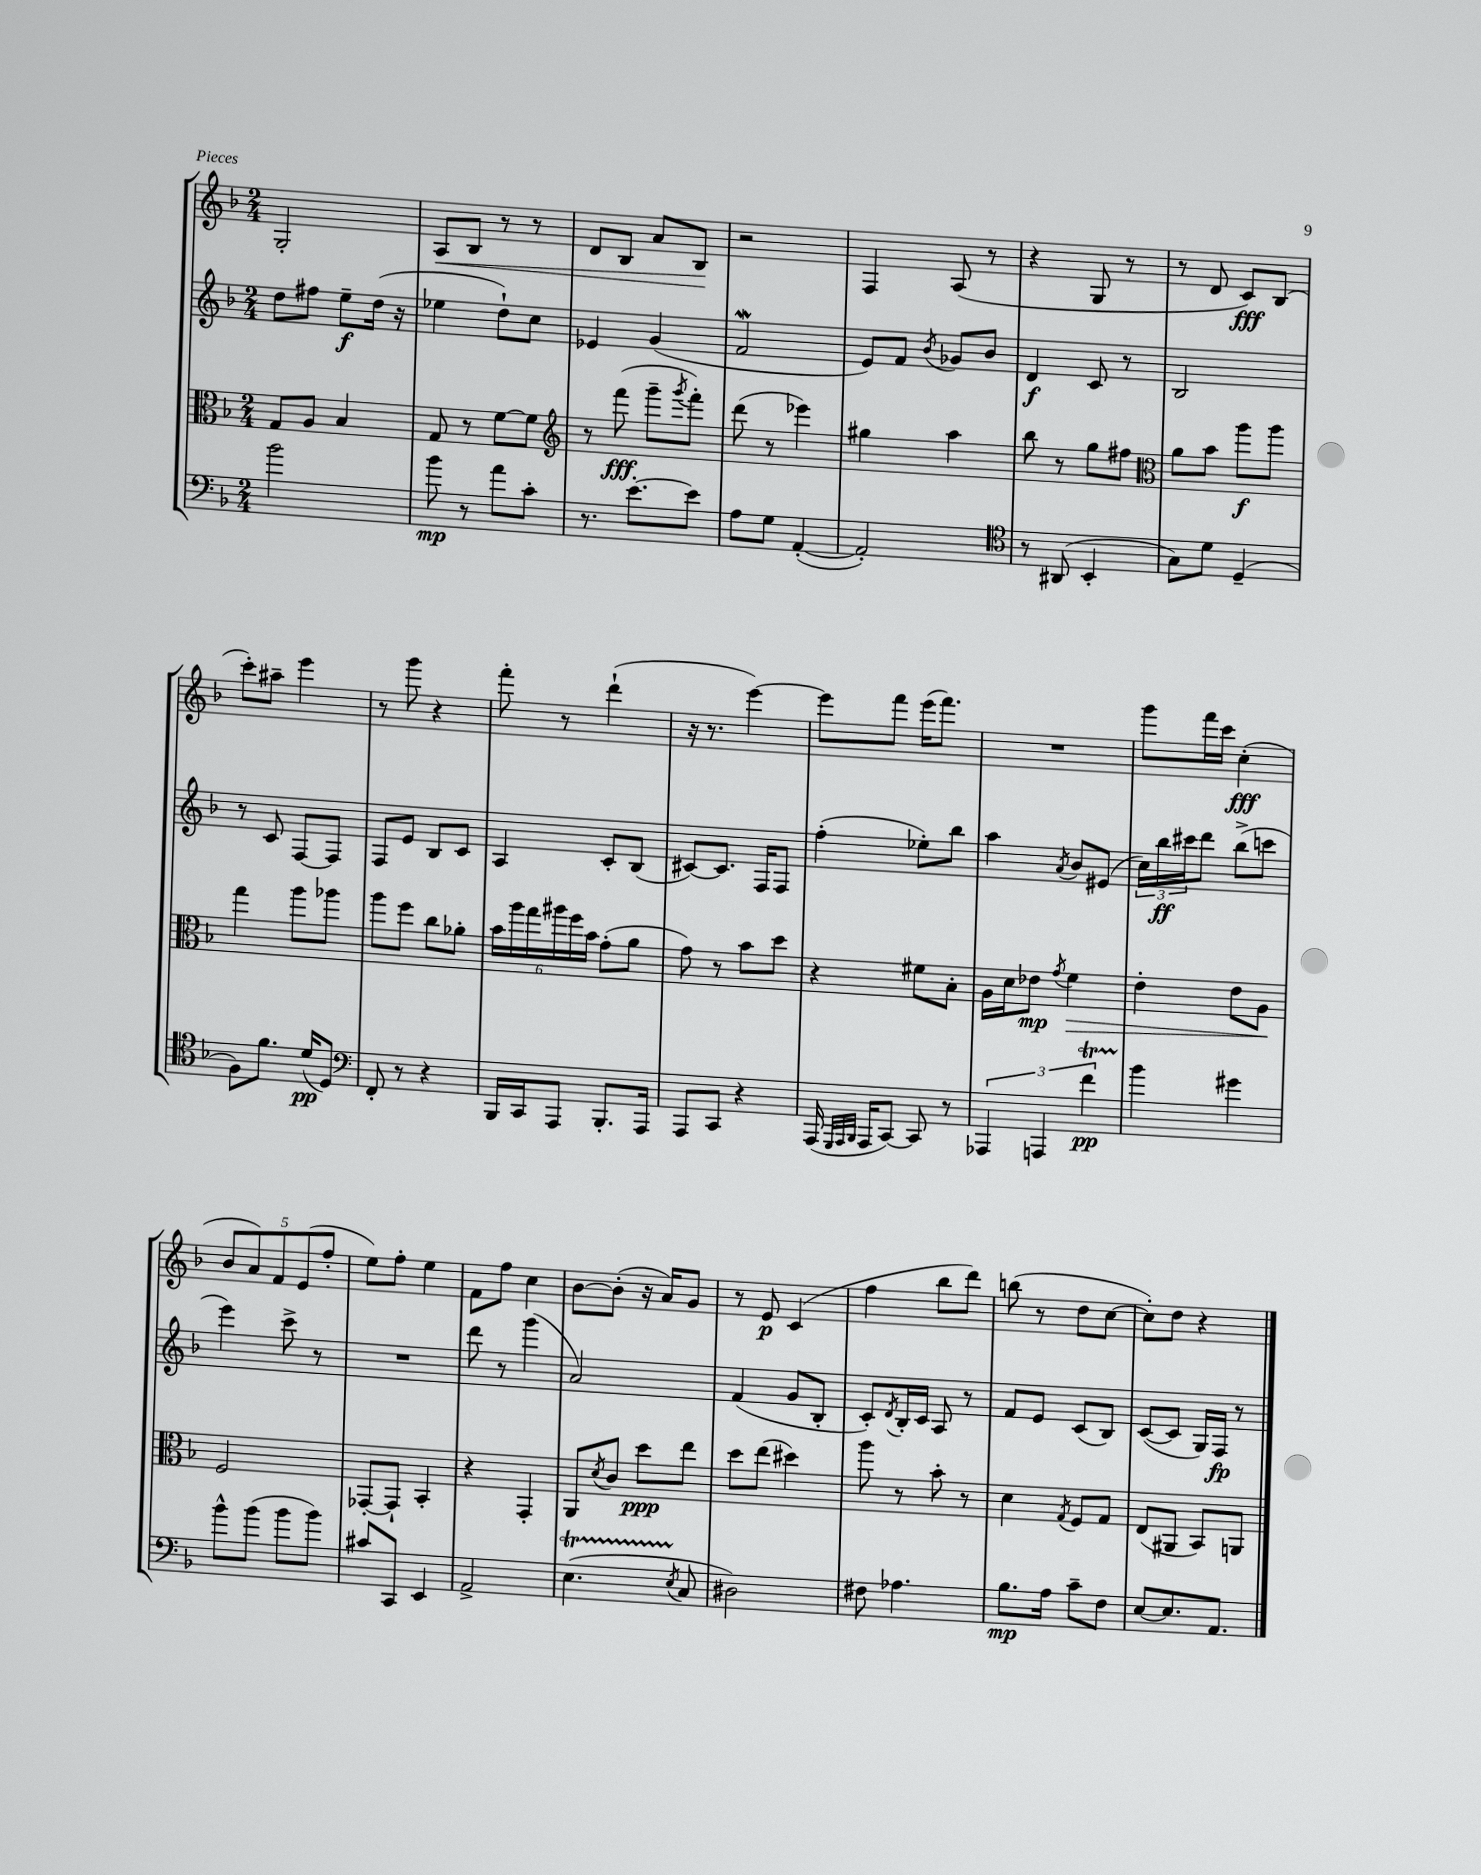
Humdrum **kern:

**kern	**kern	**kern	**kern
*staff4	*staff3	*staff2	*staff1
*clefF4	*clefC3	*clefG2	*clefG2
*k[b-]	*k[b-]	*k[b-]	*k[b-]
*M2/4	*M2/4	*M2/4	*M2/4
2b-	8G	8dd	2G'
.	8A	8ff#	.
.	4B-	8ee~	.
.	.	(16dd	.
.	.	16r	.
=	=	=	=
8b-	8G	4ee-	8A
8r	8r	.	8B-
8a	[8f	8dd`)	8r
8c'	8f]	8cc	8r
=	=	=	=
*	*clefG2	*	*
8.r	8r	4e-	8d
.	(8fff	.	8B-
[8.e'	.	.	.
.	8ggg~	(4g	8a
.	8qggg	.	.
8e]	8fff')	.	8B-
=	=	=	=
8A	(8ddd	2f	2r
8G	8r	.	.
([4AA'	4eee-)	.	.
=	=	=	=
2AA'])	4gg#	8e)	4F
.	.	8f	.
.	.	8qb-	.
.	4aa	8g-	(8A
.	.	8b-	8r
=	=	=	=
*clefC4	*	*	*
8r	8bb-	4d	4r
(8AA#	8r	.	.
4BB-'	8gg	8c	8G
.	8ff#	8r	8r
=	=	=	=
*	*clefC3	*	*
8G)	8a	2B-	8r
8d	8b-	.	8d
(4D~	8aa	.	8c)
.	8aa	.	(8B-
=	=	=	=
8F)	4gg	8r	8ccc')
8.f	.	8c	8aa#~
.	8aa	[8F	4eee
(16d	.	.	.
8D)	8aa-	8F]	.
=	=	=	=
*clefF4	*	*	*
8FF'	8aa	8F	8r
8r	8ff	8e	8ggg
4r	8cc	8B-	4r
.	8a-'	8c	.
=	=	=	=
16BBB-	24b-	4A	8fff'
.	24aa	.	.
16CC	.	.	.
.	24gg	.	.
8AAA	24aa#	.	8r
.	24ff	.	.
.	24b-	.	.
8.BBB-'	(8g'	8c'	(4ddd`
.	8a	(8B-	.
16AAA	.	.	.
=	=	=	=
8AAA	8g)	[8c#)	16r
.	.	.	8.r
8CC	8r	8.c#]	.
4r	8b-	.	[4eee)
.	.	16F	.
.	8dd	8F	.
=	=	=	=
(16AAA	4r	(4ff'	8eee]
32qqGGG	.	.	.
32qqAAA	.	.	.
32qqBBB-	.	.	.
16AAA	.	.	.
[8CC)	.	.	8fff
8CC]	8f#	8ee-')	(16eee
.	.	.	8.fff)
8r	8B-'	8bb-	.
=	=	=	=
6AAA-	16A	4aa	2r
.	16d	.	.
.	8e-	.	.
6AAA	.	.	.
.	8qg	8qa	.
.	4f	8b-	.
6f	.	.	.
.	.	(8e#	.
=	=	=	=
4b-	4e'	24cc)	8ggg
.	.	24bb-	.
.	.	24ccc#	.
.	.	8ddd	16fff
.	.	.	16ccc
4g#	8e	(8bb-^	(4cc'
.	8A	8ccc	.
=	=	=	=
8b-^^	2F	4eee)	10b-
.	.	.	10a)
(8b-	.	.	.
.	.	.	10f
8b-	.	8ccc^	.
.	.	.	(10e
8b-)	.	8r	.
.	.	.	10ff'
=	=	=	=
8c#	[8GG-'	2r	8ee)
8CC	8GG-`]	.	8ff'
4EE	4BB-'	.	4ee
=	=	=	=
2AA^	4r	8ddd	8f
.	.	8r	8ff
.	4GG'	(4ggg	4cc
=	=	=	=
(4.E	8AA	2a)	[8b-
.	8qd	.	.
.	8c	.	(8b-']
.	8dd	.	16r
.	.	.	16a)
8qE	.	.	.
8C	8ee	.	8g
=	=	=	=
2D#)	8dd	(4f	8r
.	(8ee	.	8e
.	4dd#)	8g	(4c
.	.	8B-'	.
=	=	=	=
8F#	8aa	8c')	4ff
.	.	8qd	.
4.A-	8r	16B-'	.
.	.	16c	.
.	8b-'	8A	8bb-
.	8r	8r	8ddd)
=	=	=	=
8.B-	4d	8f	(8bb
.	.	8e	8r
16A	.	.	.
.	8qG	.	.
8c~	8F	(8c	8dd
8F	8G	8B-)	[8cc
=	=	=	=
[8E	(8E	([8c	8cc'])
8.E]	8AA#	8c]	8dd
.	8BB-)	16G)	4r
8.AA	.	16F	.
.	8AA	8r	.
==	==	==	==
*-	*-	*-	*-
